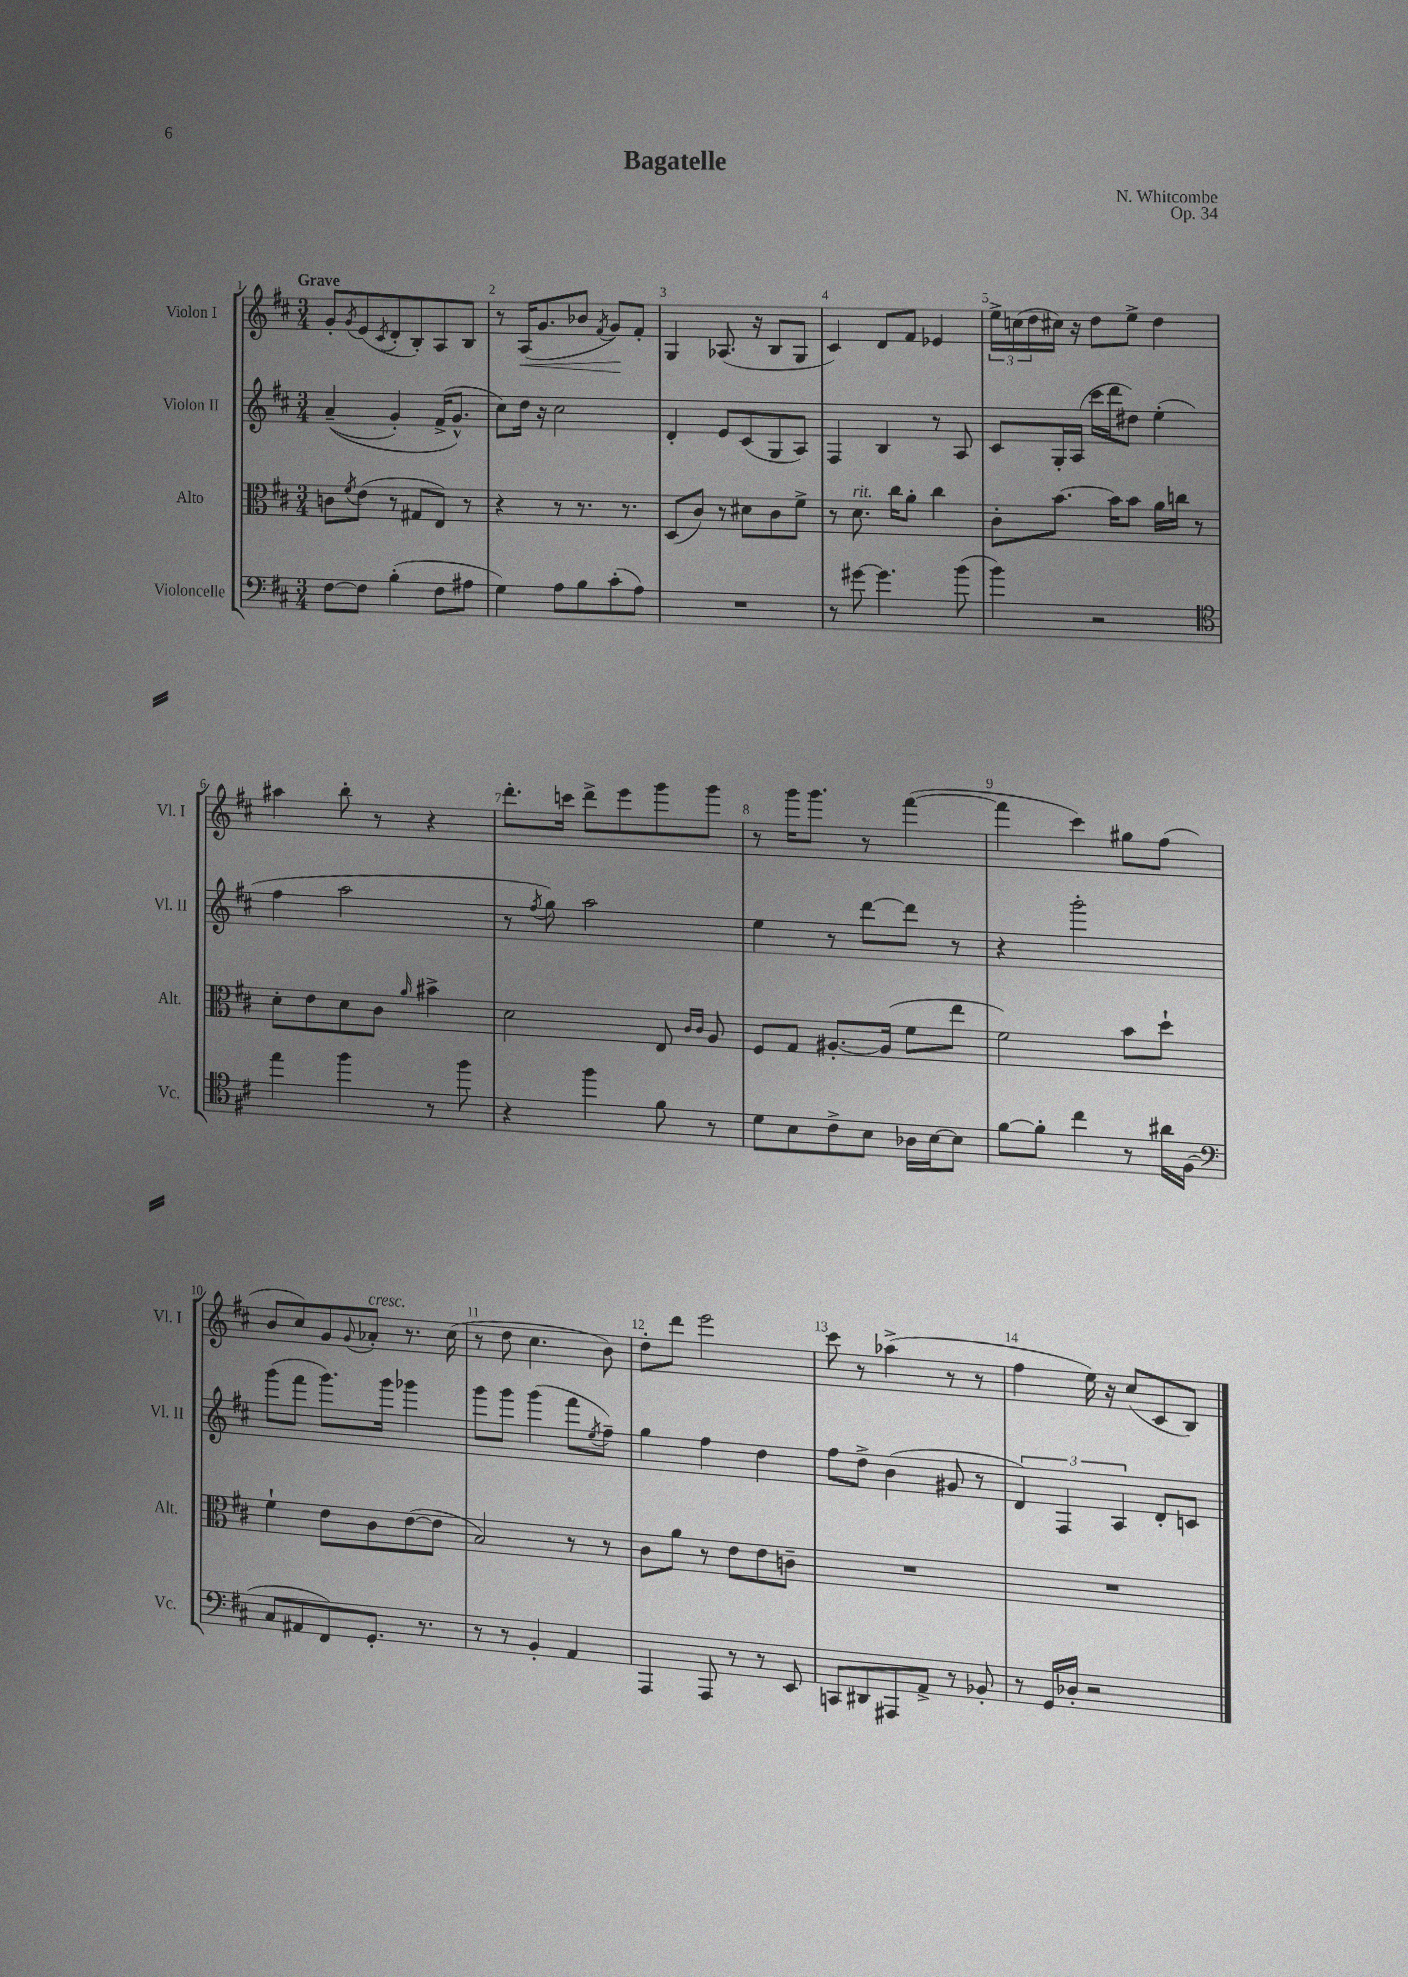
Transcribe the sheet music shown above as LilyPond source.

\header { title = "Bagatelle" composer = "N. Whitcombe" opus = "Op. 34" }
<<
\new StaffGroup <<
\new Staff = "s0" \with { instrumentName = "Violon I" shortInstrumentName = "Vl. I" } {
    \clef treble \key d \major \numericTimeSignature \time 3/4 \tempo "Grave"
    g'8-. \acciaccatura { g'8 } e'8( \acciaccatura { cis'8 } d'8-. b8-.) a8 b8 |
    r8 a16\<( g'8. bes'8 \acciaccatura { fis'8 } g'8\!) fis'8-. |
    g4 aes8.( r16 b8 g8 |
    cis'4) d'8 fis'8 ees'4 |
    \tuplet 3/2 { e''16-> c''16( d''16 } cis''16) r16 d''8 e''8-> d''4 |
    ais''4 b''8-. r8 r4 |
    d'''8.-. c'''16 d'''8-> e'''8 g'''8 g'''8 |
    r8 g'''16 g'''8. r8 fis'''4~( |
    fis'''4 cis'''4) gis''8 fis''8( |
    b'8 cis''8) g'8 \appoggiatura { g'8 } aes'8-.^\markup { \italic "cresc." } r8. cis''16( |
    r8 d''8 cis''4. b'8) |
    d''8-. d'''8 e'''2 |
    cis'''8 r8 aes''4->( r8 r8 |
    fis''4 e''16) r16 cis''8( cis'8 b8) \bar "|." |
}
\new Staff = "s1" \with { instrumentName = "Violon II" shortInstrumentName = "Vl. II" } {
    \clef treble \key d \major \numericTimeSignature \time 3/4
    a'4--(\( g'4-.) fis'16->( g'8.-^\) |
    cis''8) d''16 r16 cis''2 |
    d'4-. e'8 cis'8( g8 a8) |
    fis4 b4 r8 a8 |
    cis'8 g16-. a16( cis'''16 d'''16 dis''8) e''4-.( |
    fis''4 a''2 |
    r8 \acciaccatura { fis''8 } g''8) a''2 |
    e''4 r8 d'''8~ d'''8 r8 |
    r4 g'''2-. |
    g'''8( fis'''8 g'''8.) g'''16 ges'''4 |
    g'''8 g'''8 g'''4( fis'''8 \acciaccatura { e''8 } fis''8--) |
    g''4 fis''4 d''4 |
    fis''8 d''8-> b'4( gis'8 r8 |
    \tuplet 3/2 { d'4) fis4 a4 } d'8-. c'8 \bar "|." |
}
\new Staff = "s2" \with { instrumentName = "Alto" shortInstrumentName = "Alt." } {
    \clef alto \key d \major \numericTimeSignature \time 3/4
    c'8 \acciaccatura { fis'8 } e'8( r8 gis8 e8) r8 |
    r4 r8 r8. r8. |
    d8( cis'8) r8 dis'8 cis'8 fis'8-> |
    r8 d'8.^\markup { \italic "rit." } cis''16 a'8-. cis''4 |
    cis'8-. b'8.~ b'16 b'8 a'16 c''16 r8 |
    d'8-. e'8 d'8 cis'8 \grace { a'16 } bis'4-> |
    d'2 e8 \grace { cis'16 cis'16 } a8 |
    fis8 g8 ais8.~-. ais16( fis'8 e''8 |
    fis'2) b'8 d''8-! |
    fis'4-! e'8 cis'8 e'8~( e'8 |
    b2) r8 r8 |
    cis'8 a'8 r8 e'8 e'8 c'8-- |
    R2. |
    R2. \bar "|." |
}
\new Staff = "s3" \with { instrumentName = "Violoncelle" shortInstrumentName = "Vc." } {
    \clef bass \key d \major \numericTimeSignature \time 3/4
    fis8~ fis8 b4-.( fis8 ais8 |
    g4) a8 b8 cis'8-.( a8) |
    R2. |
    r8 gis'8~ gis'4. b'8( |
    b'4) r2 |
    \clef tenor e''4 fis''4 r8 fis''8 |
    r4 fis''4 fis'8 r8 |
    d'8 b8 cis'8-> b8 aes16 b16~ b8 |
    fis'8~ fis'8-. cis''4 r8 ais'16 fis16( |
    \clef bass cis8 ais,8 fis,8) g,8.-. r8. |
    r8 r8 b,4-. a,4 |
    a,,4 a,,8 r8 r8 e,8 |
    c,8 dis,8 ais,,8 a,8-> r8 bes,8-. |
    r8 g,16 des16-. r2 \bar "|." |
}
>>
>>
\layout { \context { \Score \override BarNumber.break-visibility = ##(#f #t #t) barNumberVisibility = #all-bar-numbers-visible } }
